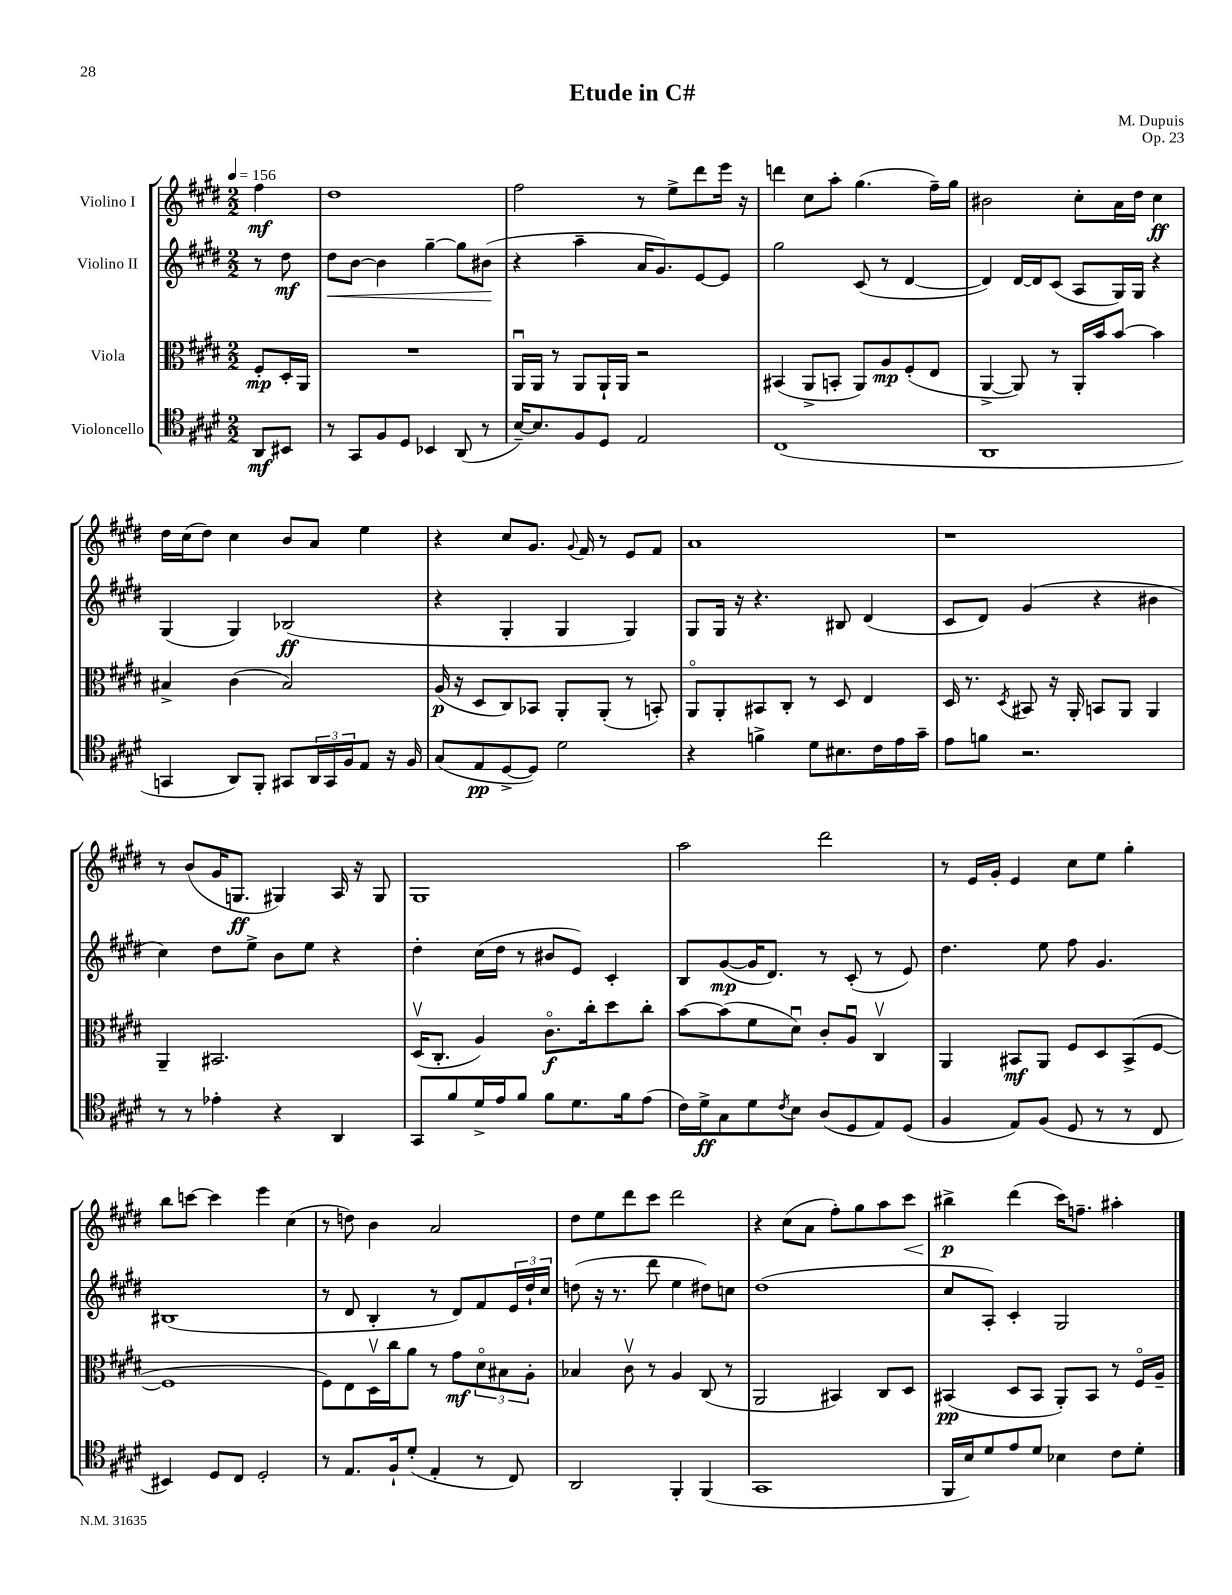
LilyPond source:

\header { title = "Etude in C#" composer = "M. Dupuis" opus = "Op. 23" }
<<
\new StaffGroup <<
\new Staff = "s0" \with { instrumentName = "Violino I" } {
    \clef treble \key e \major \numericTimeSignature \time 2/2 \partial 4 \tempo 4 = 156
    fis''4\mf |
    dis''1 |
    fis''2 r8 e''8-> dis'''8 e'''16 r16 |
    d'''4 cis''8 a''8-. gis''4.( fis''16--) gis''16 |
    bis'2 cis''8-. a'16 dis''16 cis''4\ff |
    dis''16 cis''16( dis''8) cis''4 b'8 a'8 e''4 |
    r4 cis''8 gis'8. \appoggiatura { gis'8 } fis'16 r8 e'8 fis'8 |
    a'1 |
    r1 |
    r8 b'8( gis'16 g8.\ff gis4) a16 r16 gis8 |
    gis1 |
    a''2 dis'''2 |
    r8 e'16 gis'16-. e'4 cis''8 e''8 gis''4-. |
    b''8 c'''8~ c'''4 e'''4 cis''4( |
    r8 d''8) b'4 a'2 |
    dis''8 e''8 dis'''8 cis'''8 dis'''2 |
    r4 cis''8( a'8 fis''8-.) gis''8 a''8 cis'''8\< |
    bis''4->\p\! dis'''4( cis'''16) f''8.-- ais''4-. \bar "|." |
}
\new Staff = "s1" \with { instrumentName = "Violino II" } {
    \clef treble \key e \major \numericTimeSignature \time 2/2 \partial 4
    r8 dis''8\mf |
    dis''8\< b'8~ b'4 gis''4~-- gis''8 bis'8\!( |
    r4 a''4-- a'16 gis'8.) e'8~ e'8 |
    gis''2 cis'8( r8 dis'4~ |
    dis'4) dis'16~ dis'16 cis'8( a8 gis16) gis16 r4 |
    gis4( gis4) bes2\ff( |
    r4 gis4-. gis4 gis4) |
    gis8 gis16 r16 r4. bis8 dis'4( |
    cis'8 dis'8) gis'4( r4 bis'4 |
    cis''4) dis''8 e''8-> b'8 e''8 r4 |
    dis''4-. cis''16( dis''16 r8 bis'8 e'8) cis'4-. |
    b8 gis'8~\mp( gis'16 dis'8.) r8 cis'8-.( r8 e'8) |
    dis''4. e''8 fis''8 gis'4. |
    bis1( |
    r8 dis'8 b4-. r8 dis'8) fis'8 \tuplet 3/2 { e'16 dis''16-! cis''16 } |
    d''8( r16 r8. dis'''8 e''4 dis''8) c''8 |
    dis''1( |
    cis''8 a8-.) cis'4-. gis2 \bar "|." |
}
\new Staff = "s2" \with { instrumentName = "Viola" } {
    \clef alto \key e \major \numericTimeSignature \time 2/2 \partial 4
    fis8-.\mp dis16-. a,16 |
    R1 |
    a,16\downbow a,16 r8 a,8 a,16-! a,16 r2 |
    bis,4( a,8-> b,8-. a,8) a8\mp fis8-.( e8 |
    a,4~-> a,8) r8 a,16-. b'16 b'8~ b'4 |
    bis4-> cis'4( bis2) |
    a16\p( r16 dis8 cis8) bes,8 a,8-. a,8-.( r8 b,8-.) |
    a,8\flageolet a,8-. bis,8 cis8-. r8 dis8 e4 |
    dis16 r8. \acciaccatura { dis8 } bis,8 r16 a,16-. b,8 a,8 a,4 |
    a,4-- bis,2. |
    dis16\upbow( cis8.-. a4) cis'8.\flageolet\f cis''16-. dis''8 cis''8-. |
    b'8~ b'8( fis'8 dis'8\downbow) cis'8-. a8\downbow cis4\upbow |
    a,4 bis,8\mf a,8 fis8 dis8 bis,8->( fis8~ |
    fis1 |
    fis8) e8 dis16\upbow cis''16 a'8 r8 gis'8\mf \tuplet 3/2 { dis'8\flageolet bis8 a8-. } |
    bes4 cis'8\upbow r8 a4 cis8( r8 |
    a,2 bis,4) cis8 dis8 |
    bis,4\pp( dis8 bis,8 a,8-.) bis,8 r8 fis16\flageolet a16-- \bar "|." |
}
\new Staff = "s3" \with { instrumentName = "Violoncello" } {
    \clef tenor \key e \major \numericTimeSignature \time 2/2 \partial 4
    a,8\mf bis,8 |
    r8 gis,8 fis8 dis8 bes,4 a,8( r8 |
    b16~--) b8. fis8 dis8 e2 |
    cis1( |
    a,1 |
    g,4 a,8) fis,8-. gis,8 \tuplet 3/2 { a,16 gis,16 fis16 } e8 r16 fis16 |
    gis8( e8\pp dis8~-> dis8) dis'2 |
    r4 f'4-> dis'8 bis8. cis'16 e'16 gis'16-- |
    e'8 f'8 r2. |
    r8 r8 ees'4-. r4 a,4 |
    gis,8 fis'8 dis'16-> e'16 fis'8 fis'8 dis'8. fis'16 e'8( |
    cis'16) dis'16->\ff gis8 dis'8 \acciaccatura { cis'8 } b8 a8( dis8 e8) dis8( |
    fis4 e8) fis8( dis8 r8 r8 cis8 |
    bis,4) dis8 cis8 dis2-. |
    r8 e8. fis16-! dis'8-.( e4-. r8 cis8) |
    a,2 fis,4-. fis,4( |
    gis,1 |
    fis,16 b16) dis'8 e'8 dis'8 bes4 cis'8 dis'8-. \bar "|." |
}
>>
>>
\layout { \context { \Score \remove "Bar_number_engraver" } }
